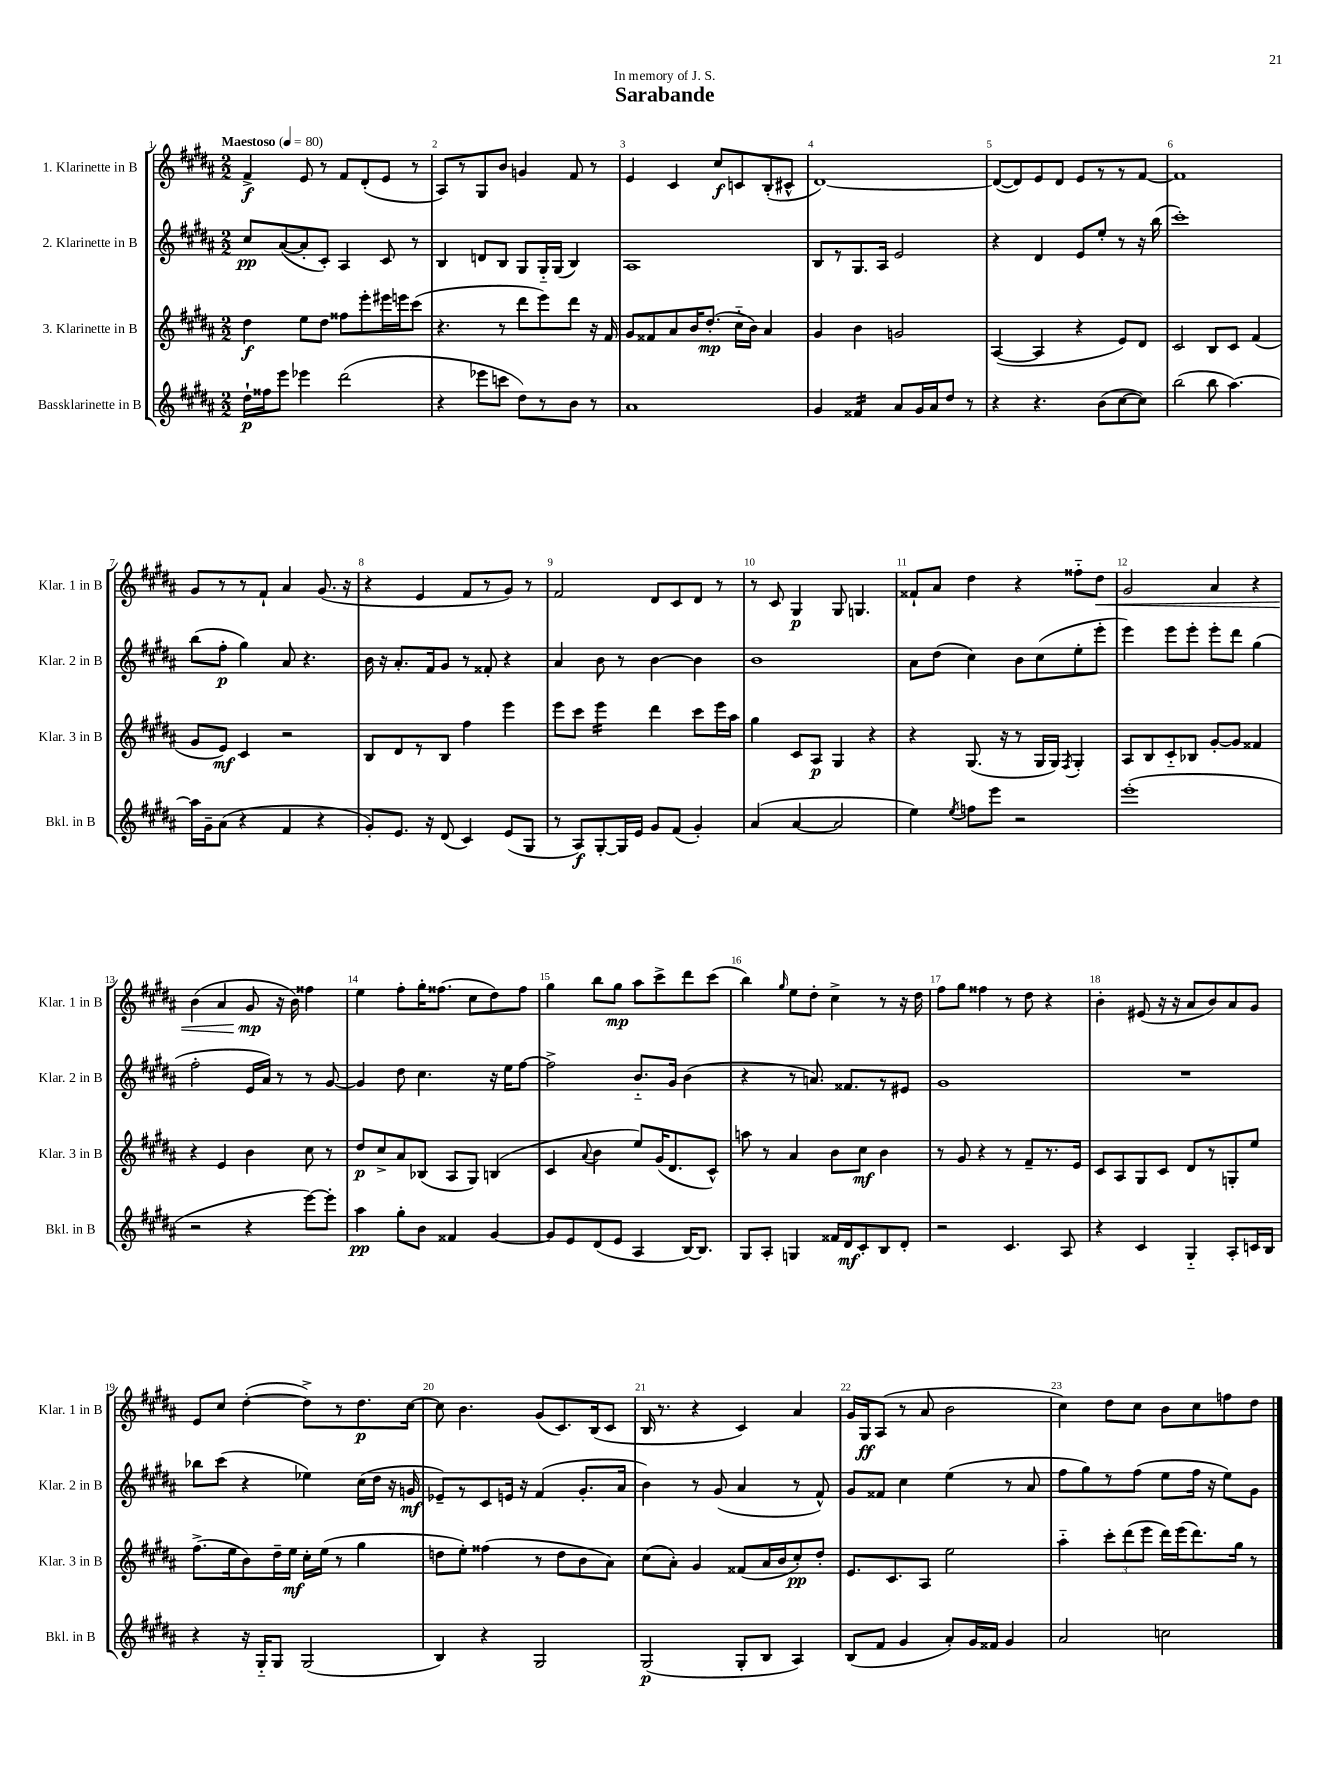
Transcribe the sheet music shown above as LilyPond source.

\header { title = "Sarabande" dedication = "In memory of J. S." }
<<
\new StaffGroup <<
\new Staff = "s0" \with { instrumentName = "1. Klarinette in B" shortInstrumentName = "Klar. 1 in B" } {
    \clef treble \key b \major \numericTimeSignature \time 2/2 \tempo "Maestoso" 4 = 80
    \autoBeamOff fis'4->\f e'8 r8 fis'8[ dis'8-.( e'8] r8 |
    ais8[) r8 gis8 b'8] g'4 fis'8 r8 |
    e'4 cis'4 cis''8[\f c'8 b8-.( cis'8]-^ |
    dis'1~) |
    dis'8[~( dis'8) e'8 dis'8] e'8[ r8 r8 fis'8]~ |
    fis'1 |
    gis'8[ r8 r8 fis'8]-! ais'4 gis'8.( r16 |
    r4 e'4 fis'8[ r8 gis'8]) r8 |
    fis'2 dis'8[ cis'8 dis'8] r8 |
    r8 cis'8 gis4\p gis8 g4. |
    fisis'8[-! ais'8] dis''4 r4 fisis''8[-_ dis''8]\< |
    gis'2 ais'4 r4 |
    b'4( ais'4 gis'8\mp\! r16 b'16) fisis''4 |
    e''4 fis''8[-. gis''16-. fisis''8.]( cis''8[ dis''8) fisis''8] |
    gis''4 b''8[ gis''8]\mp ais''8[ cis'''8-> dis'''8 cis'''8]( |
    b''4) \grace { gis''16 } e''8[ dis''8]-. cis''4-> r8 r16 dis''16 |
    fis''8[ gis''8] fisis''4 r8 dis''8 r4 |
    b'4-. eis'8( r16 r16 ais'8[ b'8) ais'8 gis'8] |
    e'8[ cis''8] dis''4~-.( dis''8[->) r8 dis''8.\p cis''16]~ |
    cis''8 b'4. gis'8[( cis'8.) b16( cis'8] |
    b16 r8. r4 cis'4) ais'4 |
    gis'16[ gis16\ff ais8]( r8 ais'8 b'2 |
    cis''4) dis''8[ cis''8] b'8[ cis''8 f''8 dis''8] \bar "|." |
}
\new Staff = "s1" \with { instrumentName = "2. Klarinette in B" shortInstrumentName = "Klar. 2 in B" } {
    \clef treble \key b \major \numericTimeSignature \time 2/2
    \autoBeamOff cis''8[\pp ais'8~( ais'8-. cis'8]-.) ais4 cis'8 r8 |
    b4 d'8[ b8] gis8[ gis16-_ gis16]( b4) |
    ais1 |
    b8[ r8 gis8. ais16] e'2 |
    r4 dis'4 e'8[ e''8]-. r8 r16 b''16( |
    cis'''1-.) |
    b''8[( fis''8]-.\p gis''4) ais'8 r4. |
    b'16 r16 ais'8.[-. fis'16 gis'8] r8 fisis'8-. r4 |
    ais'4 b'8 r8 b'4~ b'4 |
    b'1 |
    ais'8[ dis''8]( cis''4) b'8[ cis''8( e''8-. e'''8]-. |
    e'''4) e'''8[ e'''8]-. e'''8[-. dis'''8] gis''4( |
    fis''2-. e'16[ ais'16]) r8 r8 gis'8~ |
    gis'4 dis''8 cis''4. r16 e''16[ fis''8]~ |
    fis''2-> b'8.[-_ gis'16] b'4( |
    r4 r8 a'8.) fisis'8.[ r8 eis'8] |
    gis'1 |
    R1 |
    bes''8[ cis'''8]( r4 ees''4) cis''16[( dis''16] r16 g'16\mf |
    ees'8[--) r8 cis'8 e'16] r16 fis'4( gis'8.[-. ais'16] |
    b'4) r8 gis'8( ais'4 r8 fis'8-^) |
    gis'8[ fisis'8] cis''4 e''4( r8 ais'8 |
    fis''8[ gis''8) r8 fis''8]( e''8[ fis''16] r16 e''8[) gis'8] \bar "|." |
}
\new Staff = "s2" \with { instrumentName = "3. Klarinette in B" shortInstrumentName = "Klar. 3 in B" } {
    \clef treble \key b \major \numericTimeSignature \time 2/2
    \autoBeamOff dis''4\f e''8[ dis''8] fisis''8[ e'''8-. eis'''16 e'''16 cis'''8]( |
    r4. r8 dis'''8[ e'''8) dis'''8] r16 fis'16 |
    gis'8[ fisis'8 ais'8 b'16 dis''8.]-.\mp( cis''16[-_ b'16]) ais'4 |
    gis'4 b'4 g'2 |
    ais4~( ais4 r4 e'8[) dis'8] |
    cis'2 b8[ cis'8] fis'4( |
    gis'8[ e'8]\mf) cis'4 r2 |
    b8[ dis'8 r8 b8] fis''4 e'''4 |
    e'''8[ cis'''8] e'''4:16 dis'''4 cis'''8[ e'''16 ais''16] |
    gis''4 cis'8[ ais8]\p gis4 r4 |
    r4 gis8.( r16 r8 gis16[ gis16]) \acciaccatura { fis8 } gis4-. |
    ais8[ b8 cis'8-_ bes8] gis'8[~-. gis'8] fisis'4 |
    r4 e'4 b'4 cis''8 r8 |
    dis''8[\p cis''8-> ais'8 bes8]( ais8[ gis8]) b4( |
    cis'4 \appoggiatura { ais'8 } b'4 e''8[) gis'16( dis'8. cis'8]-^) |
    a''8 r8 ais'4 b'8[ cis''8]\mf b'4 |
    r8 gis'8 r4 r8 fis'8[-- r8. e'16] |
    cis'8[ ais8 gis8 cis'8] dis'8[ r8 g8-. e''8] |
    fis''8.[->( e''16 b'8) dis''16-- e''16]\mf cis''16[-. e''16]( r8 gis''4 |
    d''8[ e''8]-.) fisis''4( r8 d''8[ b'8 ais'8]) |
    cis''8[( ais'8]-.) gis'4 fisis'8[( ais'16 b'16 cis''8-.\pp) dis''8]-. |
    e'8.[ cis'8. ais8] e''2 |
    ais''4-_ \tuplet 3/2 { cis'''8[-. dis'''8( e'''8] } dis'''16[) e'''16( dis'''8.) gis''16] r8 \bar "|." |
}
\new Staff = "s3" \with { instrumentName = "Bassklarinette in B" shortInstrumentName = "Bkl. in B" } {
    \clef treble \key b \major \numericTimeSignature \time 2/2
    \autoBeamOff dis''16[-!\p fisis''16 e'''8] ees'''4 dis'''2( |
    r4 ees'''8[ c'''8] dis''8[) r8 b'8] r8 |
    ais'1 |
    gis'4 fisis'4:16 ais'8[ gis'16 ais'16 dis''8] r8 |
    r4 r4. b'8[( cis''8~ cis''8]) |
    b''2( b''8 ais''4.~) |
    ais''16[ gis'16-- ais'8]( r4 fis'4 r4 |
    gis'8[-.) e'8.] r16 dis'8( cis'4) e'8[( gis8] |
    r8 ais8[\f) gis8~-. gis16 e'16] gis'8[ fis'8]( gis'4-.) |
    ais'4( ais'4~ ais'2 |
    e''4) \acciaccatura { e''8 } f''8[ e'''8] r2 |
    e'''1-.( |
    r2 r4 e'''8[~) e'''8]-. |
    ais''4\pp gis''8[-. b'8] fisis'4 gis'4~ |
    gis'8[ e'8 dis'8( e'8] ais4 b16[~) b8.] |
    gis8[ ais8]-. g4 fisis'16[ dis'16\mf cis'8-. b8 dis'8]-. |
    r2 cis'4. ais8 |
    r4 cis'4 gis4-_ ais8[-. c'16 b16] |
    r4 r16 gis16[-_ gis8] gis2( |
    b4) r4 gis2 |
    gis2\p( gis8[-. b8] ais4) |
    b8[( fis'8] gis'4 ais'8[-.) gis'16 fisis'16] gis'4 |
    ais'2 c''2 \bar "|." |
}
>>
>>
\layout { \context { \Score \override BarNumber.break-visibility = ##(#f #t #t) barNumberVisibility = #all-bar-numbers-visible } }
